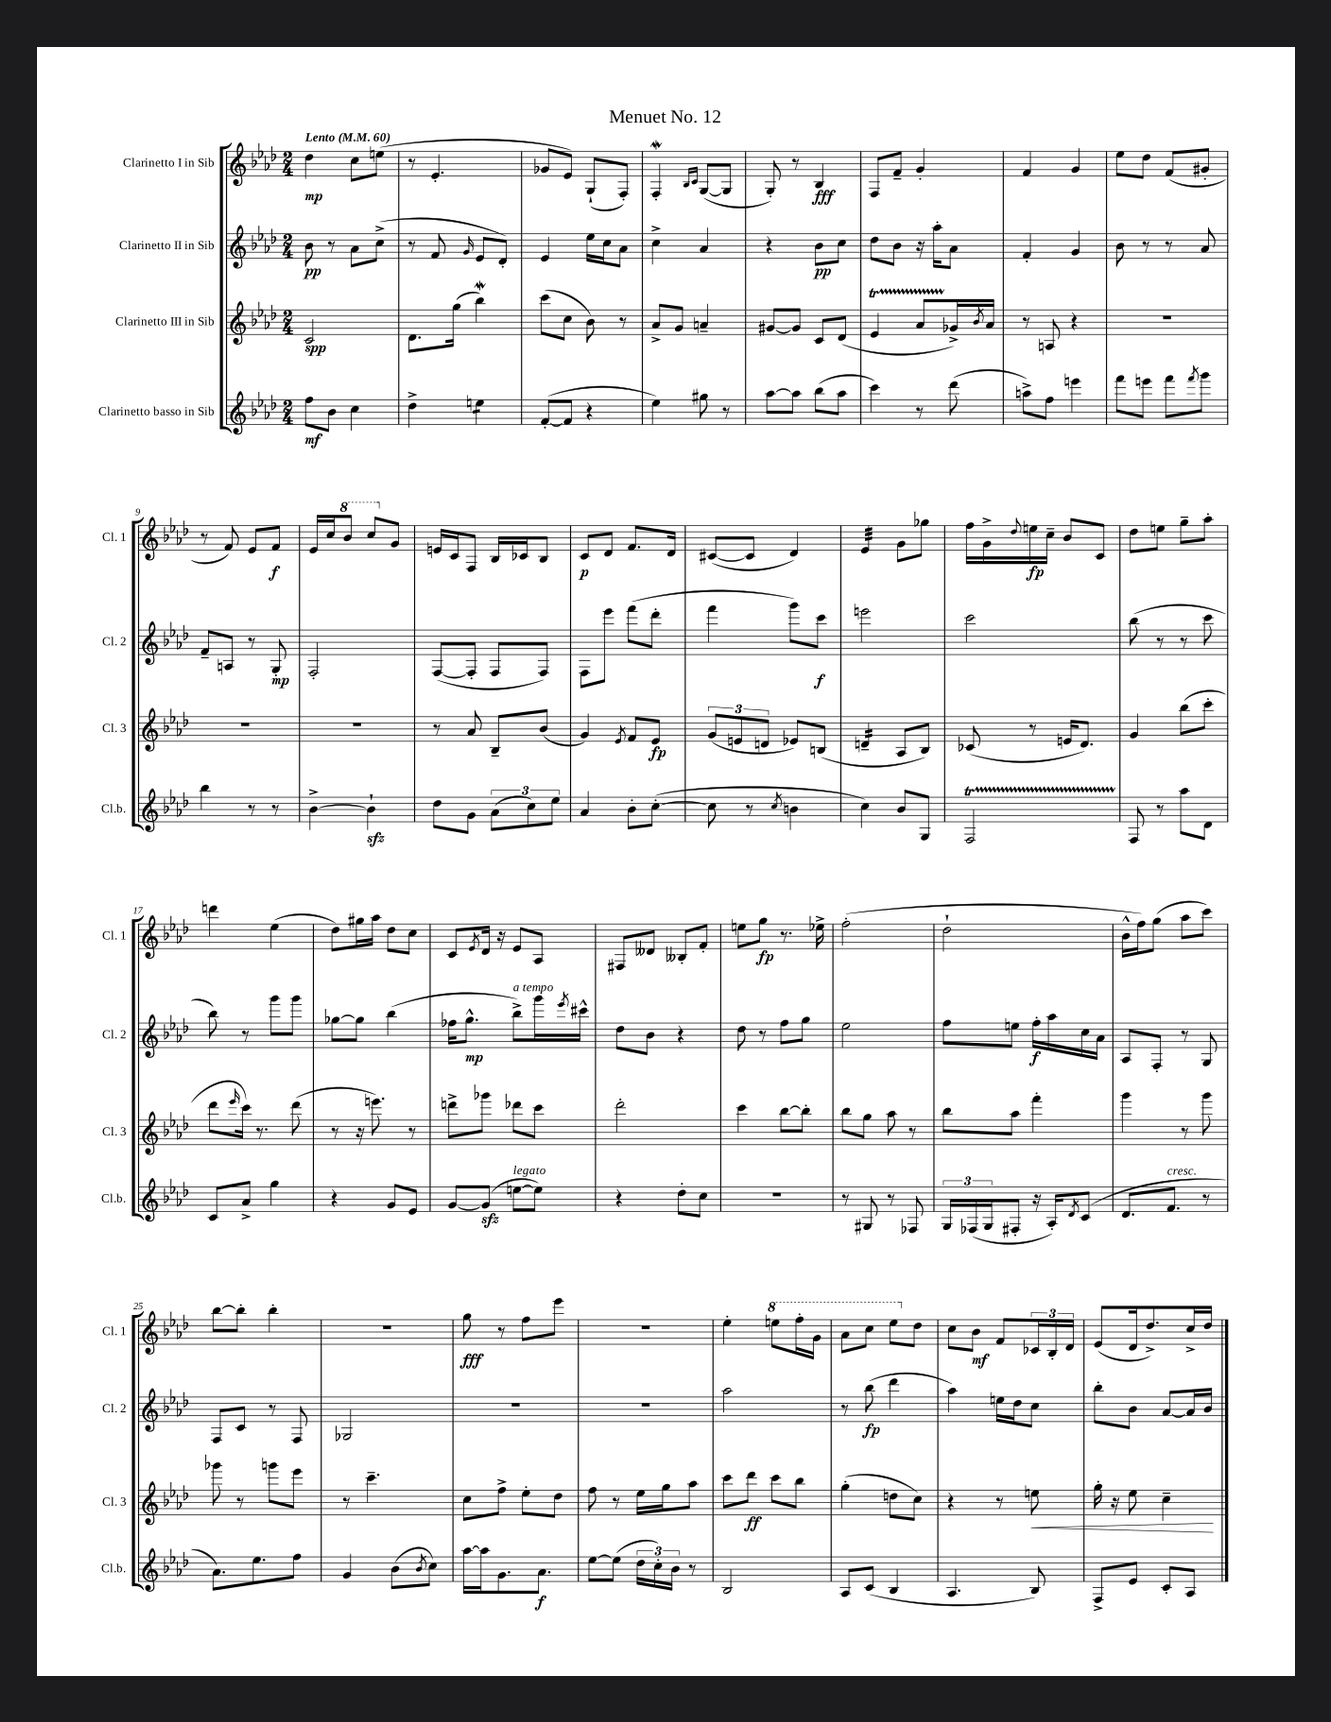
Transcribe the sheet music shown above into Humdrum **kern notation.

**kern	**kern	**kern	**kern
*staff4	*staff3	*staff2	*staff1
*clefG2	*clefG2	*clefG2	*clefG2
*k[b-e-a-d-]	*k[b-e-a-d-]	*k[b-e-a-d-]	*k[b-e-a-d-]
*M2/4	*M2/4	*M2/4	*M2/4
*MM60	*MM60	*MM60	*MM60
8ff	2c	8b-	4dd-
8b-	.	8r	.
4cc	.	8a-	8cc
.	.	(8cc^	(8ee
=	=	=	=
4dd-^	8.d-	8r	8r
.	.	8f	4.e-'
.	(16gg	.	.
.	.	16qqg	.
4ee	4bb-)	8e-	.
.	.	8d-')	.
=	=	=	=
([8f'	(8ccc	4e-	8g-
8f]	8cc	.	8e-)
4r	8b-)	16ee-	(8G`
.	.	16cc	.
.	8r	8a-	8F')
=	=	=	=
4ee-)	8a-^	4cc^	4F'
.	8g	.	.
.	.	.	16qqB-
.	.	.	16qqc
8gg#	4a~	4a-	([8G
8r	.	.	8G]
=	=	=	=
[8aa-	[8g#	4r	8G')
8aa-]	8g#]	.	8r
(8bb-	8c	8b-	4B-
8aa-	(8d-	8cc	.
=	=	=	=
4ccc)	4e-	8dd-	8F
.	.	8b-	8f~
8r	8a-	16r	4g'
.	.	16aa-'	.
(8ddd-	16g-^)	8a-	.
.	8qb-	.	.
.	16a-	.	.
=	=	=	=
8aa^)	8r	4f'	4f
8ff	8A	.	.
4eee	4r	4g	4g
=	=	=	=
8fff	2r	8b-	8ee-
8eee	.	8r	8dd-
8fff	.	8r	(8f
8qfff	.	.	.
8ggg	.	8a-	8g#'
=	=	=	=
4bb-	2r	8f~	8r
.	.	8A	8f)
8r	.	8r	8e-
8r	.	8G'	8f
=	=	=	=
[4b-^	2r	2F'	16e-
.	.	.	16cc
.	.	.	8bb-
4b-`]	.	.	8ccc
.	.	.	8g
=	=	=	=
8dd-	8r	([8F	16e
.	.	.	16c
8g	8a-	8F']	8F
(12a-	8B-~	8F	16B-
.	.	.	16c-
12cc)	.	.	.
.	(8b-	8F)	8B-
12ee-	.	.	.
=	=	=	=
4a-	4g)	8F	8c
.	.	8eee-	8d-
.	8qe-	.	.
8b-'	8f	(8fff	8.f
([8cc'	8e-	8ddd-'	.
.	.	.	16d-
=	=	=	=
8cc]	(12g	4fff	([8c#
.	12e	.	.
8r	.	.	8c#]
.	12d	.	.
8qcc	.	.	.
4b	8e-)	8ggg)	4d-)
.	(8B	8ccc	.
=	=	=	=
4cc)	4d~	2eee	4e-
8b-	8A-	.	8g
8G	8B-)	.	8gg-
=	=	=	=
2F	(8c-	2ccc	16ff
.	.	.	16g^
.	.	.	8qqdd-
.	8r	.	16ee
.	.	.	16cc~
.	16e	.	8b-
.	8.d-)	.	.
.	.	.	8c
=	=	=	=
8F	4g	(8bb-	8dd-
8r	.	8r	8ee
8aa-	(8bb-	8r	8gg~
8d-	8ccc'	8ccc	8aa-'
=	=	=	=
8c	8ddd-	8bb-)	4ddd
.	16qqeee-	.	.
8a-^	16ccc)	8r	.
.	8.r	.	.
4gg	.	8ggg	(4ee-
.	(8ddd-	8ggg	.
=	=	=	=
4r	8r	[8gg-	8dd-)
.	16r	8gg-]	16gg#
.	8.eee)	.	16aa-
8g	.	(4bb-	8dd-
8e-	8r	.	8cc
=	=	=	=
[8g	8ddd^	16ff-	8c
.	.	8.gg^^	.
.	.	.	8qe-
(8g]	8ggg-	.	16d-
.	.	.	16r
[8ee	8ddd-	8bb-^)	8e-
8ee])	8ccc	16ggg	8A-
.	.	8qeee-	.
.	.	16ccc#^^	.
=	=	=	=
4r	2ddd-'	8dd-	8F#
.	.	8b-	8d--
8dd-'	.	4r	8B--'
8cc	.	.	8f'
=	=	=	=
2r	4ccc	8dd-	8ee
.	.	8r	8gg
.	[8bb-	8ff	8.r
.	8bb-']	8gg	.
.	.	.	16ee-^
=	=	=	=
8r	8bb-	2ee-	(2ff'
8G#	8gg	.	.
8r	8aa-	.	.
8F-	8r	.	.
=	=	=	=
24G	8bb-	8ff	2dd-`
(24F-	.	.	.
24G	.	.	.
8F#'	8aa-	8ee	.
16r	4fff'	16ff'	.
16A-')	.	16aa-	.
8qd-	.	.	.
(8c	.	16cc	.
.	.	16a-	.
=	=	=	=
8.d-	4ggg	8A-	16b-^^
.	.	.	16ff)
.	.	8F'	(8gg
8.f	.	.	.
.	8r	8r	8aa-
8r	8ggg	8G	8ccc)
=	=	=	=
8.a-)	8ggg-	8F	[8bb-
.	8r	8c	8bb-']
8.ee-	.	.	.
.	8ggg	8r	4bb-'
8ff	8eee-	8F	.
=	=	=	=
4g	8r	2G-	2r
.	4.ccc~	.	.
(8b-	.	.	.
8qb-	.	.	.
8cc)	.	.	.
=	=	=	=
[16aa-	8cc	2r	8gg
16aa-]	.	.	.
8.g	8ff^	.	8r
.	8ee-'	.	8ff
8.a-	.	.	.
.	8dd-	.	8eee-
=	=	=	=
[8ee-	8ff	2r	2r
(8ee-]	8r	.	.
24dd-	16ee-	.	.
24cc')	.	.	.
.	16gg	.	.
24b-	.	.	.
8r	8aa-	.	.
=	=	=	=
2B-	8ccc	2aa-	4ee-'
.	8ddd-	.	.
.	8ccc	.	8eee
.	8bb-	.	16fff'
.	.	.	16gg
=	=	=	=
8A-	(4gg'	8r	8aa-
(8c	.	(8bb-	8ccc
4B-	8dd	4ddd-	8eee-
.	8cc)	.	8dd-
=	=	=	=
4.A-	4r	4aa-)	8cc
.	.	.	8b-
.	8r	16ee	8f
.	.	16dd-	.
8B-)	8ee	8cc	24c-
.	.	.	24B-'
.	.	.	24d-
=	=	=	=
8F^	16gg'	8bb-'	(8e-
.	16r	.	.
8e-	8ee-	8b-	16d-
.	.	.	8.dd-^)
8c'	4cc~	[8a-	.
8A-	.	16a-]	16cc^
.	.	16b-	16dd-
==	==	==	==
*-	*-	*-	*-
